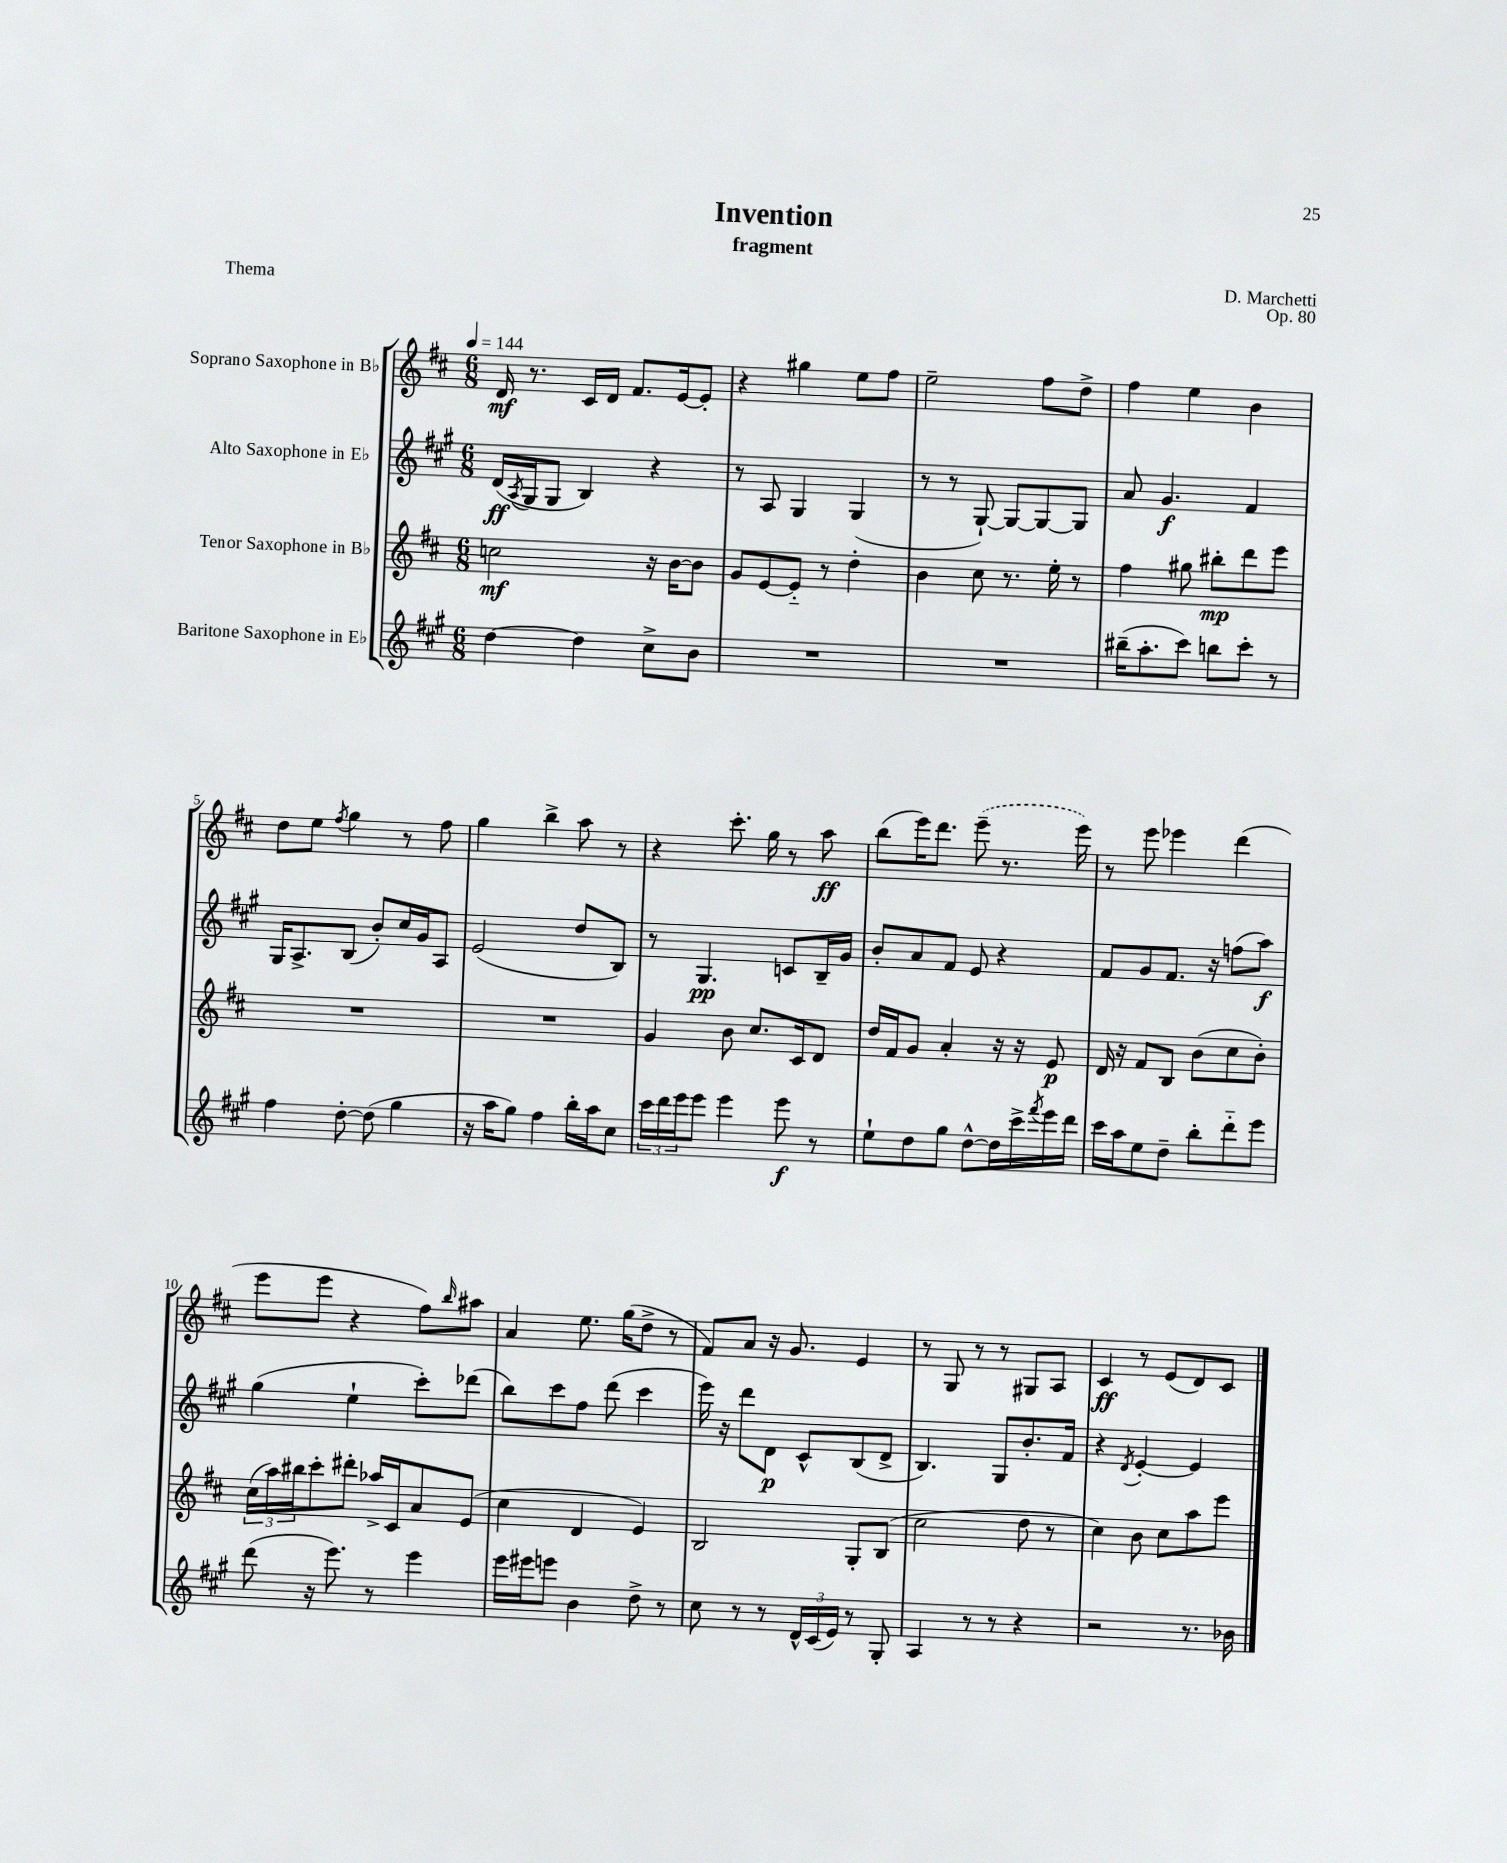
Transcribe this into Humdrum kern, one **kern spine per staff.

**kern	**kern	**kern	**kern
*staff4	*staff3	*staff2	*staff1
*clefG2	*clefG2	*clefG2	*clefG2
*k[f#c#g#]	*k[f#c#]	*k[f#c#g#]	*k[f#c#]
*M6/8	*M6/8	*M6/8	*M6/8
*MM144	*MM144	*MM144	*MM144
[4dd	2cc	(16d	16d
.	.	8qA	.
.	.	16G#	8.r
.	.	8G#	.
4dd]	.	4B)	16c#
.	.	.	16d
.	.	.	8.f#
8cc#^	16r	4r	.
.	[16b	.	[16e
8b	8b]	.	8e']
=	=	=	=
2.r	8g	8r	4r
.	[8e	8A	.
.	8e'~]	4G#	4gg#
.	8r	.	.
.	4dd'	(4G#	8ee
.	.	.	8ff#
=	=	=	=
2.r	4b	8r	2ee~
.	.	8r	.
.	8cc#	[8G#`)	.
.	8.r	8G#_	.
.	.	8G#_	8ff#
.	16ee'	.	.
.	8r	8G#]	8dd^
=	=	=	=
(16bb#~	4ff#	8a	4ff#
8.aa'	.	.	.
.	.	4.g#	.
8ccc#)	8gg#	.	4ee
8bb	8bb#'	.	.
8ccc#'	8ddd	4f#	4b
8r	8eee	.	.
=	=	=	=
4ff#	2.r	16G#	8dd
.	.	8.A^	.
.	.	.	8ee
.	.	.	8qff#
[8dd'	.	(8B	4gg
(8dd]	.	8b')	.
4gg#	.	16cc#	8r
.	.	16g#	.
.	.	8A	8ff#
=	=	=	=
16r	2.r	(2e	4gg
16aa	.	.	.
8gg#)	.	.	.
4ff#	.	.	4bb^
16bb'	.	8dd	8aa
16aa	.	.	.
8cc#	.	8B)	8r
=	=	=	=
24ccc#	4g	8r	4r
24ddd	.	.	.
24eee	.	.	.
8eee	.	4.G#	.
4eee	8b	.	8.ccc#'
.	8.cc#	.	.
.	.	.	16gg
8eee	.	8c	8r
.	16c#	.	.
8r	8d	16B~	8aa
.	.	16g#	.
=	=	=	=
8ee`	16dd	8b'	(8bb
.	16f#	.	.
8dd	8g	8a	16eee)
.	.	.	8.ddd
8gg#	4a'	8f#	.
[8dd^^	.	8e	(8eee~
16dd]	16r	4r	8.r
16ccc#^	16r	.	.
8qfff#	.	.	.
16eee	8e	.	.
16ddd	.	.	16eee)
=	=	=	=
16ccc#	16d	8f#	8r
16aa	16r	.	.
8ee	8f#	8g#	8eee
8dd~	8B	8.f#	4eee-
8bb'	(8b	.	.
.	.	16r	.
8ddd'~	8cc#	(8ff	(4ddd
8eee	8b')	8aa)	.
=	=	=	=
(8ddd	(24cc#	(4gg#	8eee
.	24aa)	.	.
.	24bb#	.	.
16r	8ccc#'	.	8eee
8.eee)	.	.	.
.	8ddd#'	4ee`	4r
8r	16aa-^	.	.
.	16c#	.	.
4eee	8a	8ccc#')	8ff#)
.	.	.	16qqbb
.	(8e	(8ddd-	8aa#
=	=	=	=
16eee	4cc#	8bb)	4a
16eee#	.	.	.
8eee	.	8ccc#	.
4b	4d	8ff#	8.ee
.	.	(8ddd	.
.	.	.	(16gg
8dd^	4e)	4ccc#	8dd^
8r	.	.	8r
=	=	=	=
8cc#	2B	16eee)	8f#)
.	.	16r	.
8r	.	8ddd	8a
8r	.	8d	16r
.	.	.	8.g
24d^^	.	8c#^^	.
(24c#	.	.	.
24e)	.	.	.
8r	8G'	(8B	4e
8G#'	(8B	8d^	.
=	=	=	=
4A	2cc#	4.B)	8r
.	.	.	8G
8r	.	.	8r
8r	.	8G#	8r
4r	8dd	8.b'	8G#
.	8r	.	8A
.	.	16f#	.
=	=	=	=
2r	4cc#)	4r	4c#
.	.	8qd	.
.	8b	[4e'	8r
.	8cc#	.	(8e
8.r	8aa	4e]	8d)
.	8eee	.	8c#
16b-	.	.	.
==	==	==	==
*-	*-	*-	*-
